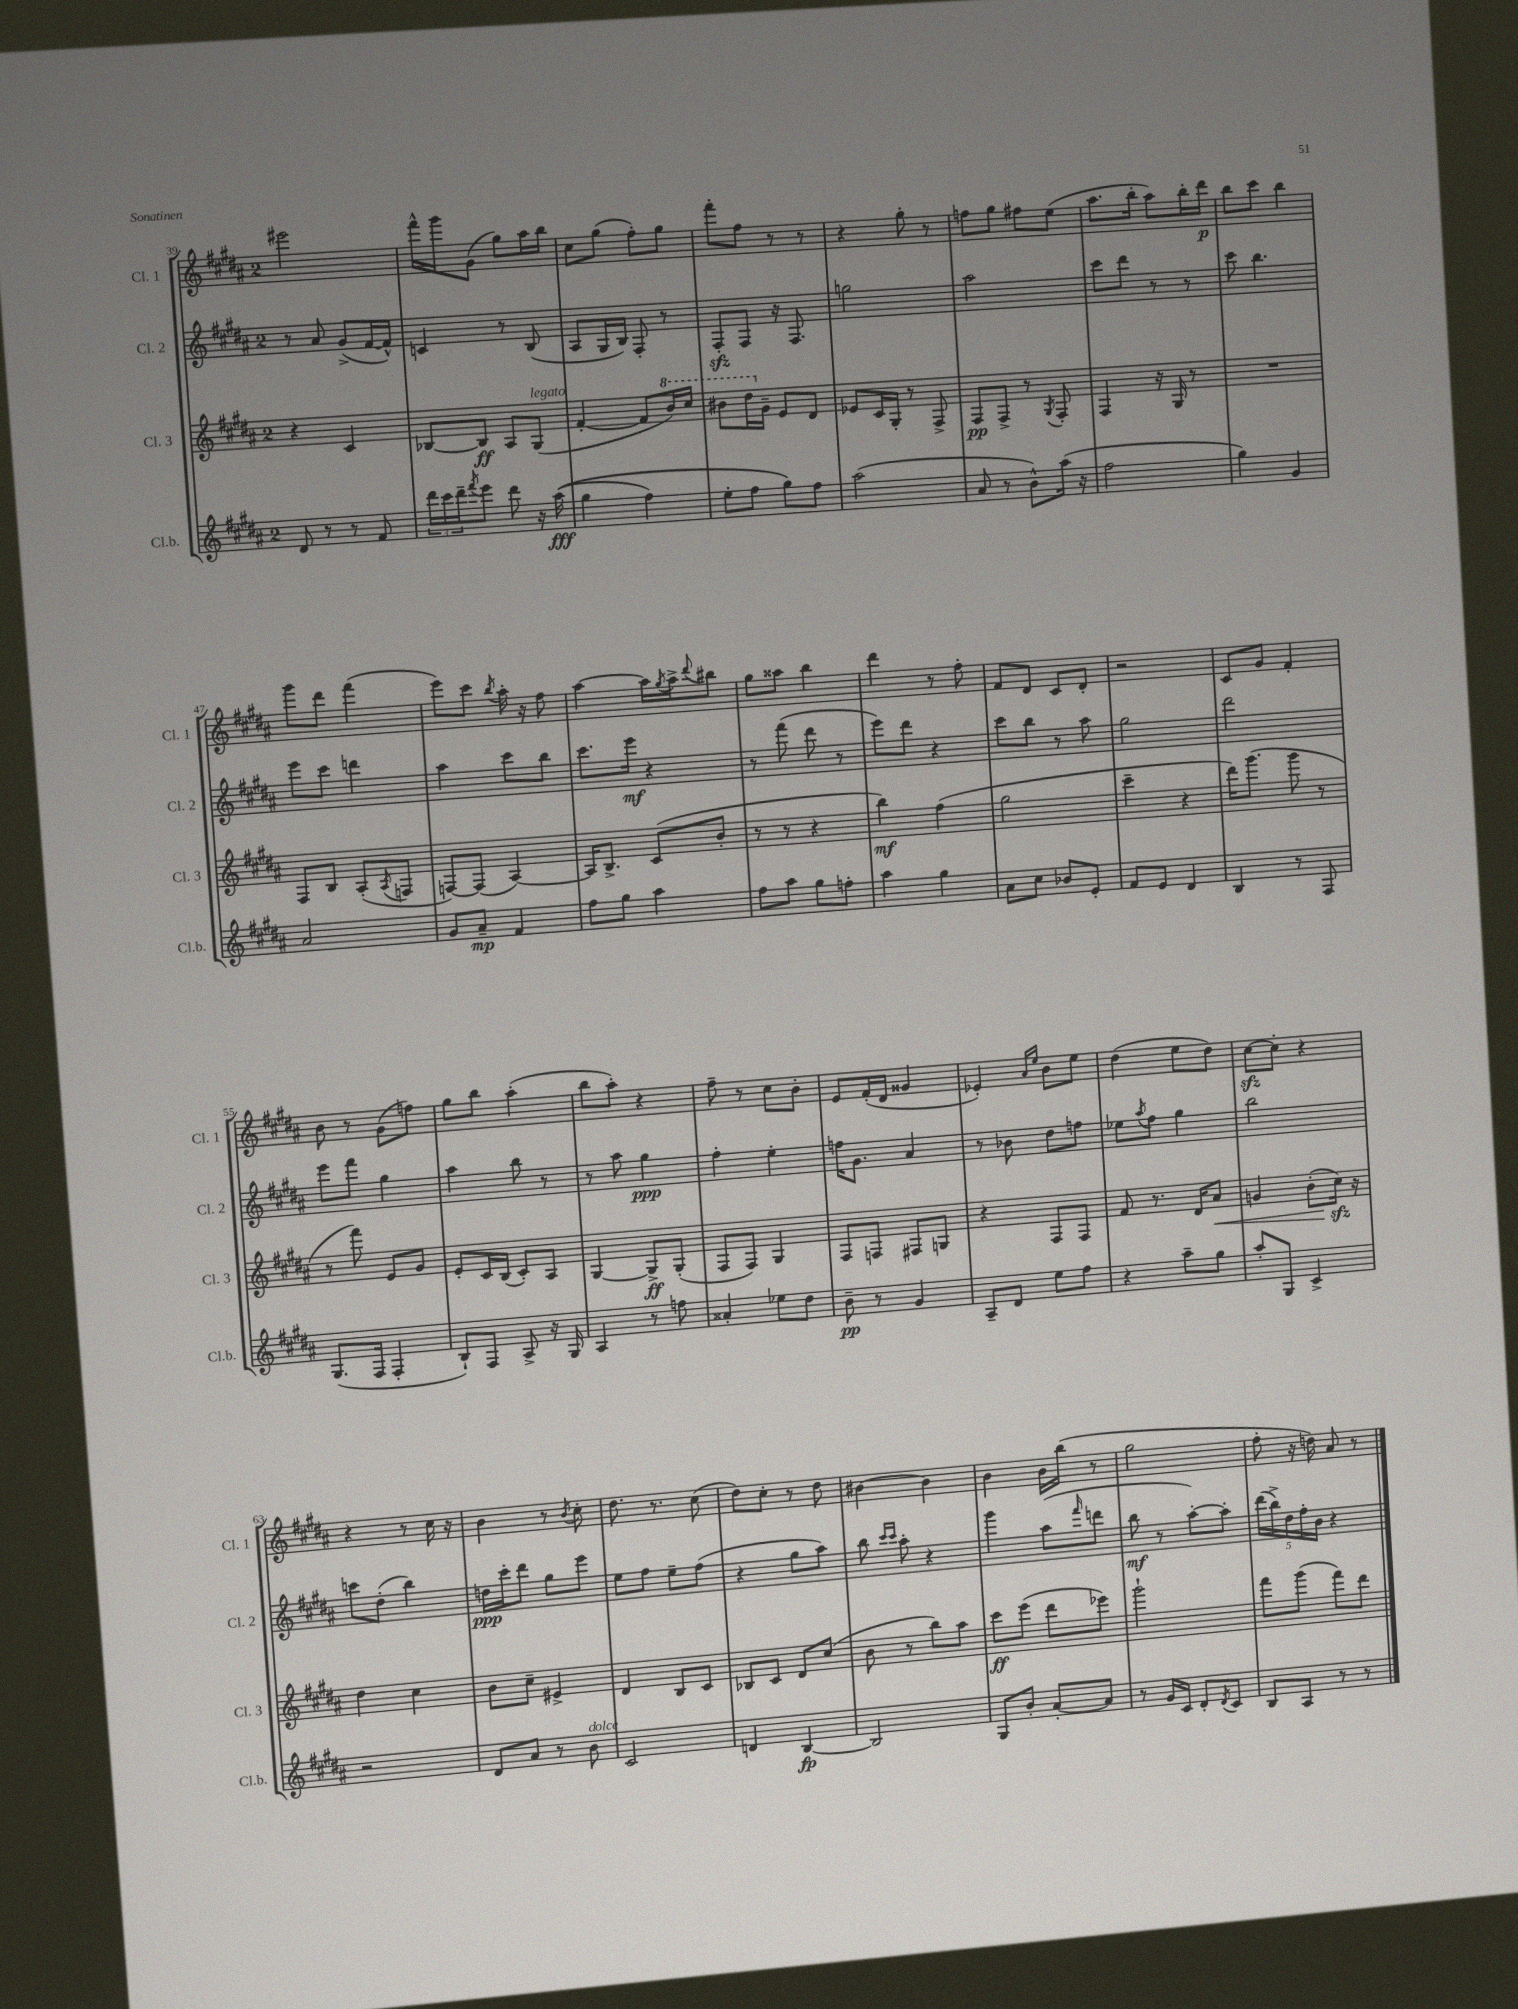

**kern	**dynam	**kern	**dynam	**kern	**dynam	**kern	**dynam
*part4	*part4	*part3	*part3	*part2	*part2	*part1	*part1
*staff4	*staff4	*staff3	*staff3	*staff2	*staff2	*staff1	*staff1
*I"Cl.b.	*	*I"Cl. 3	*	*I"Cl. 2	*	*I"Cl. 1	*
*I'Cl.b.	*	*I'Cl. 3	*	*I'Cl. 2	*	*I'Cl. 1	*
*clefG2	*	*clefG2	*	*clefG2	*	*clefG2	*
*k[f#c#g#d#a#]	*	*k[f#c#g#d#a#]	*	*k[f#c#g#d#a#]	*	*k[f#c#g#d#a#]	*
*M2/4	*	*M2/4	*	*M2/4	*	*M2/4	*
=39	=39	=39	=39	=39	=39	=39	=39
8d#/	.	4r	.	8r	.	2eee#X\	.
8r	.	.	.	8a#/	.	.	.
8r	.	4c#/	.	(8g#^/L	.	.	.
8f#/	.	.	.	[16f#/L	.	.	.
.	.	.	.	16f#^^/JJ])	.	.	.
=40	=40	=40	=40	=40	=40	=40	=40
24ddd#\LL	.	[8B-X/L	.	4cn/	.	16fff#^^\LL	.
24ccc#\	.	.	.	.	.	.	.
.	.	.	.	.	.	16ggg#\J	.
24ddd#~\J	.	.	.	.	.	.	.
8qfff#/	.	.	.	.	.	.	.
8eee\J	.	8B-/J]	ff	.	.	(8g#\J	.
8ddd#\	.	8A#/L	.	8r	.	8gg#\L)	.
!	!	!LO:TX:a:i:t=legato	!	!	!	!	!
16r	.	(8G#/J	.	(8B/	.	16aa#\L	.
((16aa#\	fff	.	.	.	.	16bb\JJ	.
=41	=41	=41	=41	=41	=41	=41	=41
4gg#\	.	[4f#'/	.	8A#/L	.	8cc#\L	.
.	.	.	.	16G#/L	.	(8gg#\J	.
.	.	.	.	16B/JJ)	.	.	.
4ff#\)	.	8f#/L]	.	8F#'/	.	8ff#'\L)	.
*	*	*8va	*	*	*	*	*
.	.	16bb/L)	.	8r	.	8gg#\J	.
.	.	16ccc#/JJ	.	.	.	.	.
=42	=42	=42	=42	=42	=42	=42	=42
8ee'\L	.	8bb#X\L	.	8F#zz'/L	.	8fff#'\L	.
8ff#\J	.	16ddd#\L	.	8F#/J	.	8ff#\J	.
*	*	*X8va	*	*	*	*	*
.	.	16g#~\JJ	.	.	.	.	.
8gg#\L)	.	8e/L	.	16r	.	8r	.
.	.	.	.	8.F#/	.	.	.
8ff#\J	.	8d#/J	.	.	.	8r	.
=43	=43	=43	=43	=43	=43	=43	=43
(2aa#\	.	8e-X/L	.	2ggn\	.	4r	.
.	.	16c#/L	.	.	.	.	.
.	.	16G#'/JJ	.	.	.	.	.
.	.	8r	.	.	.	8gg#'\	.
.	.	8F#^/	.	.	.	8r	.
=44	=44	=44	=44	=44	=44	=44	=44
8a#/	.	8F#/L	pp	2aa#\	.	8ffn\L	.
8r	.	8F#^/J	.	.	.	8gg#\J	.
8b^^\L)	.	8r	.	.	.	8ff#X\L	.
.	.	8qG#/	.	.	.	.	.
(16aa#\Jk	.	8F#'/	.	.	.	(8ee\J	.
16r	.	.	.	.	.	.	.
=45	=45	=45	=45	=45	=45	=45	=45
2ff#\	.	4F#/	.	8ccc#\L	.	8.aa#\L	.
.	.	.	.	8ddd#\J	.	.	.
.	.	.	.	.	.	16bb'\Jk	.
.	.	16r	.	8r	.	8aa#\L)	.
.	.	16G#/	.	.	.	.	.
.	.	8r	.	8r	.	16bb'\L	.
.	.	.	.	.	.	16ddd#\JJ	p
=46	=46	=46	=46	=46	=46	=46	=46
4gg#\)	.	2r	.	8ccc#\	.	8bb\L	.
.	.	.	.	4.bb\	.	8ccc#\J	.
4g#/	.	.	.	.	.	4bb\	.
!!LO:LB:g=z
=47	=47	=47	=47	=47	=47	=47	=47
2a#/	.	8F#/L	.	8eee\L	.	8ggg#\L	.
.	.	8B/J	.	8ccc#\J	.	8ddd#\J	.
.	.	(8A#'/L	.	4dddn\	.	(4fff#\	.
.	.	8qA#/	.	.	.	.	.
.	.	8Fn/J	.	.	.	.	.
=48	=48	=48	=48	=48	=48	=48	=48
8g#/L	.	[8Fn/L)	.	4aa#\	.	8eee\L)	.
8a#~/J	mp	(8F/J]	.	.	.	8ccc#\J	.
.	.	.	.	.	.	8qbb/	.
4f#/	.	[4A#/)	.	8ccc#\L	.	16aa#'\	.
.	.	.	.	.	.	16r	.
.	.	.	.	8bb\J	.	8ff#\	.
=49	=49	=49	=49	=49	=49	=49	=49
8ff#\L	.	16A#/KL]	.	8.ccc#\L	.	[4aa#\	.
.	.	8.B^/J	.	.	.	.	.
8gg#\J	.	.	.	.	.	.	.
.	.	.	.	16eee\Jk	mf	.	.
4aa#\	.	(8c#/L	.	4r	.	16aa#\LL]	.
.	.	.	.	.	.	8qgg#/	.
.	.	.	.	.	.	16aa#^\J	.
.	.	.	.	.	.	8qqddd#/	.
.	.	8b'/J	.	.	.	8bb#X\J	.
=50	=50	=50	=50	=50	=50	=50	=50
8ff#\L	.	8r	.	8r	.	8gg#\L	.
8aa#\J	.	8r	.	(8fff#\	.	8aa##X\J	.
8gg#\L	.	4r	.	8ddd#\	.	4bb\	.
8ffn'\J	.	.	.	8r	.	.	.
=51	=51	=51	=51	=51	=51	=51	=51
4aa#\	.	4bb\)	mf	8eee\L)	.	4ddd#\	.
.	.	.	.	8ddd#\J	.	.	.
4gg#\	.	(4ff#\	.	4r	.	8r	.
.	.	.	.	.	.	8ff#'\	.
=52	=52	=52	=52	=52	=52	=52	=52
8a#\L	.	2gg#\	.	8ccc#\L	.	8f#/L	.
8cc#\J	.	.	.	8bb\J	.	8d#/J	.
8b-X/L	.	.	.	8r	.	8c#/L	.
8e'/J	.	.	.	8aa#\	.	8d#'/J	.
=53	=53	=53	=53	=53	=53	=53	=53
8f#/L	.	4ccc#~\	.	2gg#\	.	2r	.
8e/J	.	.	.	.	.	.	.
4d#/	.	4r	.	.	.	.	.
=54	=54	=54	=54	=54	=54	=54	=54
4B/	.	16ddd#\KL)	.	2ddd#\	.	8c#/L	.
.	.	(8.ggg#\J	.	.	.	.	.
.	.	.	.	.	.	8g#/J	.
8r	.	8ggg#\	.	.	.	4f#'/	.
8F#/	.	8r	.	.	.	.	.
!!LO:LB:g=z
=55	=55	=55	=55	=55	=55	=55	=55
(8.G#/L	.	8r	.	8eee\L	.	8b\	.
.	.	8fff#\)	.	8fff#\J	.	8r	.
16F#/Jk	.	.	.	.	.	.	.
4F#'/	.	8e/L	.	4gg#\	.	(8g#\L	.
.	.	8g#/J	.	.	.	8ffn\J)	.
=56	=56	=56	=56	=56	=56	=56	=56
8B`/L)	.	8e'/L	.	4aa#\	.	8gg#\L	.
8F#/J	.	16c#/L	.	.	.	8bb\J	.
.	.	(16B/JJ	.	.	.	.	.
8A#^/	.	8c#'/L)	.	8bb\	.	(4aa#'\	.
16r	.	8A#/J	.	8r	.	.	.
16G#/	.	.	.	.	.	.	.
=57	=57	=57	=57	=57	=57	=57	=57
4A#/	.	[4G#/	.	8r	.	8bb\L	.
.	.	.	.	8aa#\	.	8aa#'\J)	.
8r	.	8G#^/L]	ff	4gg#\	ppp	4r	.
8ffn\	.	(8G#'/J	.	.	.	.	.
=58	=58	=58	=58	=58	=58	=58	=58
4a##X'/	.	8F#/L	.	4ff#'\	.	8ff#~\	.
.	.	8F#/J)	.	.	.	8r	.
8ee-X\L	.	4G#/	.	4ee'\	.	8cc#\L	.
8dd#\J	.	.	.	.	.	8b'\J	.
=59	=59	=59	=59	=59	=59	=59	=59
8b~\	pp	8F#/L	.	16ffn\KL	.	8e/L	.
.	.	.	.	8.g#\J	.	.	.
8r	.	8Fn/J	.	.	.	(16f#'/L	.
.	.	.	.	.	.	16d#/JJ	.
4g#/	.	8F#X/L	.	4a#/	.	4g##X/	.
.	.	8Gn/J	.	.	.	.	.
=60	=60	=60	=60	=60	=60	=60	=60
8A#~/L	.	4r	.	8r	.	4e-X'/)	.
8d#/J	.	.	.	8b-X\	.	.	.
.	.	.	.	.	.	16qqa#/LL	.
.	.	.	.	.	.	16qqee/JJ	.
8ee\L	.	8F#/L	.	8dd#\L	.	8b\L	.
8ff#\J	.	8F#/J	.	8ffn\J	.	8ee\J	.
=61	=61	=61	=61	=61	=61	=61	=61
4r	.	8f#/	.	8ee-X\L	.	(4dd#\	.
.	.	.	.	8qaa#/	.	.	.
.	.	8.r	.	8ff#\J	.	.	.
8aa#~\L	.	.	.	4gg#\	.	8ee\L	.
.	.	16d#/KL	.	.	.	.	.
!	!	!	!LO:HP:b	!	!	!	!
8gg#\J	.	8a#/J	<	.	.	8dd#\J)	.
=62	=62	=62	=62	=62	=62	=62	=62
8aa#'/L	.	4gn/	.	2bb\	.	[8cc#zz\L	.
8G#/J	.	.	.	.	.	8cc#'\J]	.
4c#^/	.	(8b'\L	.	.	.	4r	.
.	.	16cc#zz\Jk)	.	.	.	.	.
.	.	16r	[	.	.	.	.
!!LO:LB:g=z
=63	=63	=63	=63	=63	=63	=63	=63
2r	.	4dd#\	.	8cccn\L	.	4r	.
.	.	.	.	(8dd#'\J	.	.	.
.	.	4cc#\	.	4bb\)	.	8r	.
.	.	.	.	.	.	16cc#\	.
.	.	.	.	.	.	16r	.
=64	=64	=64	=64	=64	=64	=64	=64
8d#/L	.	8b\L	.	16ddn\LL	ppp	4b\	.
.	.	.	.	16ccc#'\J	.	.	.
8a#/J	.	8cc#~\J	.	8ddd#\J	.	.	.
8r	.	4e#X^/	.	8gg#\L	.	8r	.
.	.	.	.	.	.	8qb/	.
!LO:TX:a:i:t=dolce	!	!	!	!	!	!	!
8b\	.	.	.	8eee\J	.	8cc#'\	.
=65	=65	=65	=65	=65	=65	=65	=65
2c#/	.	4d#/	.	8ee\L	.	8.dd#\	.
.	.	.	.	8ff#\J	.	.	.
.	.	.	.	.	.	8.r	.
.	.	8B/L	.	8ee~\L	.	.	.
.	.	8c#/J	.	(8ff#\J	.	(8cc#\	.
=66	=66	=66	=66	=66	=66	=66	=66
4dn/	.	8B-X/L	.	4r	.	8dd#\L)	.
.	.	8c#/J	.	.	.	8cc#'\J	.
[4B/	fp	8d#/L	.	8gg#\L	.	8r	.
.	.	(8cc#/J	.	8aa#\J)	.	8dd#\	.
=67	=67	=67	=67	=67	=67	=67	=67
2B/]	.	8b\	.	8bb\	.	[4b#X\	.
.	.	.	.	16qqccc#/LL	.	.	.
.	.	.	.	16qqccc#/JJ	.	.	.
.	.	8r	.	8aa#'\	.	.	.
.	.	8bb\L)	.	4r	.	4b#\]	.
.	.	8aa#\J	.	.	.	.	.
=68	=68	=68	=68	=68	=68	=68	=68
8G#/L	.	8ccc#\L	ff	4ggg#\	.	4b\	.
8b'/J	.	(8eee\J	.	.	.	.	.
[8a#'/L	.	8ddd#\L	.	(8aa#\L	.	16b\LL	.
.	.	.	.	.	.	(16bb\JJ	.
.	.	.	.	16qqfff#/	.	.	.
8a#/J]	.	8eee-X\J)	.	8dddn\J	.	8r	.
=69	=69	=69	=69	=69	=69	=69	=69
8r	.	2ggg#`\	.	8bb\	mf	2gg#\	.
16g#/LL	.	.	.	8r	.	.	.
16c#/JJ	.	.	.	.	.	.	.
8d#'/L	.	.	.	[8aa#'\L)	.	.	.
8qd#/	.	.	.	.	.	.	.
8c#/J	.	.	.	8aa#'\J]	.	.	.
=70	=70	=70	=70	=70	=70	=70	=70
8B/L	.	8fff#\L	.	(20ddd#\LL	.	8ff#'\	.
.	.	.	.	20bb^\)	.	.	.
.	.	.	.	20dd#\	.	.	.
8A#/J	.	(8ggg#\J	.	.	.	16r	.
.	.	.	.	20ff#'\	.	.	.
.	.	.	.	.	.	16ddn\)	.
.	.	.	.	20b\JJ	.	.	.
8r	.	8fff#\L)	.	4r	.	8a#/	.
8r	.	8ddd#\J	.	.	.	8r	.
==	==	==	==	==	==	==	==
*-	*-	*-	*-	*-	*-	*-	*-
